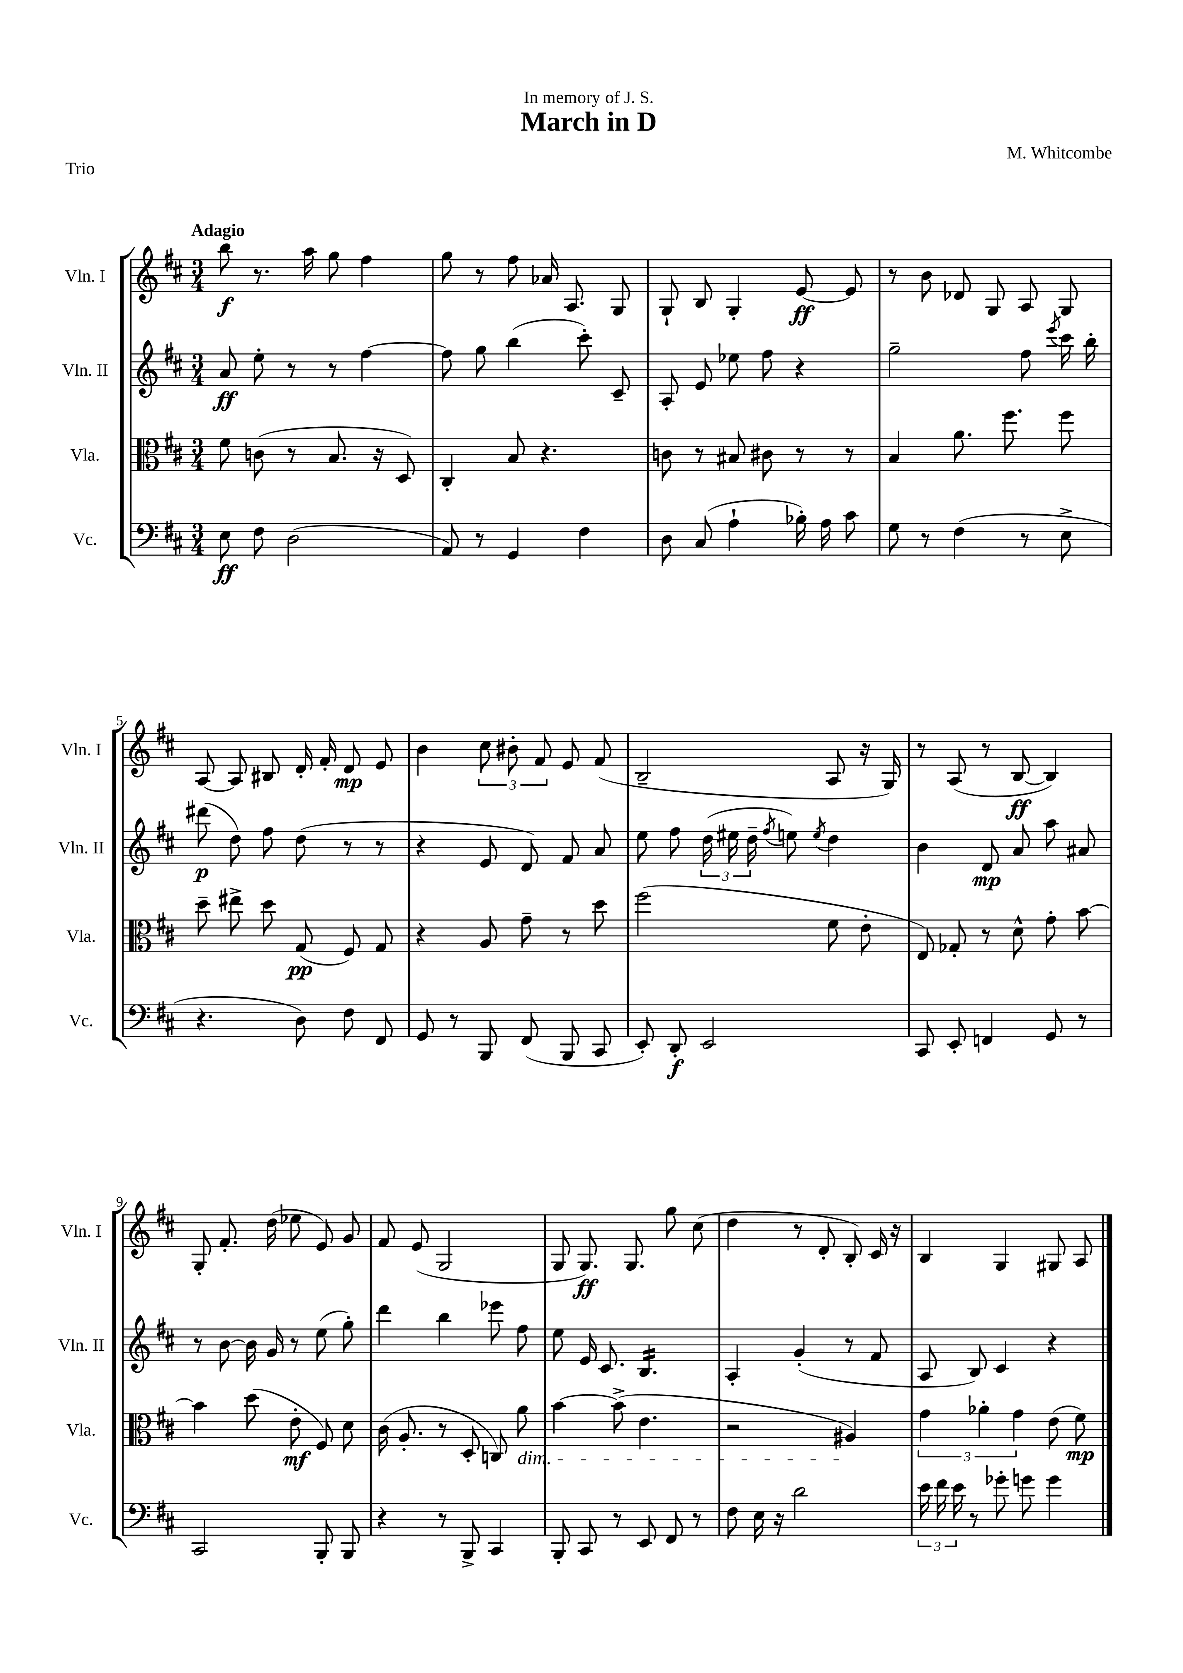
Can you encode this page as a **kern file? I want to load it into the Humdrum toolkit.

**kern	**dynam	**kern	**dynam	**kern	**dynam	**kern	**dynam
*part4	*part4	*part3	*part3	*part2	*part2	*part1	*part1
*staff4	*staff4	*staff3	*staff3	*staff2	*staff2	*staff1	*staff1
*I"Vc.	*	*I"Vla.	*	*I"Vln. II	*	*I"Vln. I	*
*I'Vc.	*	*I'Vla.	*	*I'Vln. II	*	*I'Vln. I	*
*clefF4	*	*clefC3	*	*clefG2	*	*clefG2	*
*k[f#c#]	*	*k[f#c#]	*	*k[f#c#]	*	*k[f#c#]	*
*M3/4	*	*M3/4	*	*M3/4	*	*M3/4	*
=1	=1	=1	=1	=1	=1	=1	=1
!	!	!	!	!	!	!LO:TX:a:B:t=Adagio	!
8E\	ff	8f#\	.	8a/	ff	8bb\	f
8F#\	.	(8cn\	.	8ee'\	.	8.r	.
(2D\	.	8r	.	8r	.	.	.
.	.	.	.	.	.	16aa\	.
.	.	8.B/	.	8r	.	8gg\	.
.	.	.	.	[4ff#\	.	4ff#\	.
.	.	16r	.	.	.	.	.
.	.	8D/)	.	.	.	.	.
=2	=2	=2	=2	=2	=2	=2	=2
8AA/)	.	4C#'/	.	8ff#\]	.	8gg\	.
8r	.	.	.	8gg\	.	8r	.
4GG/	.	8B/	.	(4bb\	.	8ff#\	.
.	.	4.r	.	.	.	16a-X/	.
.	.	.	.	.	.	8.A/	.
4F#\	.	.	.	8ccc#'\)	.	.	.
.	.	.	.	8c#~/	.	8G/	.
=3	=3	=3	=3	=3	=3	=3	=3
8D\	.	8cn\	.	8A'/	.	8G`/	.
(8C#/	.	8r	.	8e/	.	8B/	.
4A`\	.	8B#X/	.	8ee-X\	.	4G'/	.
.	.	8c#X\	.	8ff#\	.	.	.
16B-X'\)	.	8r	.	4r	.	[8e/	ff
16A\	.	.	.	.	.	.	.
8c#\	.	8r	.	.	.	8e/]	.
=4	=4	=4	=4	=4	=4	=4	=4
8G\	.	4B/	.	2gg~\	.	8r	.
8r	.	.	.	.	.	8b\	.
(4F#\	.	8.a\	.	.	.	8d-X/	.
.	.	.	.	.	.	8G/	.
.	.	8.ff#\	.	.	.	.	.
8r	.	.	.	8ff#\	.	8A/	.
.	.	.	.	8qeee/	.	.	.
8E^\	.	8ff#\	.	16ccc#\	.	8G/	.
.	.	.	.	16bb'\	.	.	.
!!LO:LB:g=z
=5	=5	=5	=5	=5	=5	=5	=5
4.r	.	8dd~\	.	(8ddd#X\	p	[8A/	.
.	.	8ee#X^\	.	8dd\)	.	8A/]	.
.	.	8dd\	.	8ff#\	.	8B#X/	.
8D\)	.	(8G/	pp	(8dd\	.	16d'/	.
.	.	.	.	.	.	16f#'/	.
8F#\	.	8F#/)	.	8r	.	8d/	mp
8FF#/	.	8G/	.	8r	.	8e/	.
=6	=6	=6	=6	=6	=6	=6	=6
8GG/	.	4r	.	4r	.	4b\	.
8r	.	.	.	.	.	.	.
8BBB/	.	8A/	.	8e/	.	12cc#\	.
.	.	.	.	.	.	12b#X'\	.
(8FF#/	.	8g~\	.	8d/)	.	.	.
.	.	.	.	.	.	12f#/	.
8BBB/	.	8r	.	8f#/	.	8e/	.
8CC#/	.	8dd\	.	8a/	.	(8f#/	.
=7	=7	=7	=7	=7	=7	=7	=7
8EE'/)	.	(2ff#\	.	8ee\	.	2B~/	.
8DD'/	f	.	.	8ff#\	.	.	.
2EE/	.	.	.	(24dd\	.	.	.
.	.	.	.	24ee#X\	.	.	.
.	.	.	.	24dd~\	.	.	.
.	.	.	.	8qff#/	.	.	.
.	.	.	.	8een\)	.	.	.
.	.	.	.	8qee/	.	.	.
.	.	8f#\	.	4dd\	.	8A/	.
.	.	8e'\	.	.	.	16r	.
.	.	.	.	.	.	16G/)	.
=8	=8	=8	=8	=8	=8	=8	=8
8CC#/	.	8E/)	.	4b\	.	8r	.
8EE'/	.	8G-X'/	.	.	.	(8A/	.
4FFn/	.	8r	.	8d/	mp	8r	.
.	.	8d^^\	.	8a/	.	[8B/	ff
8GG/	.	8g'\	.	8aa\	.	4B/])	.
8r	.	[8b\	.	8a#X/	.	.	.
!!LO:LB:g=z
=9	=9	=9	=9	=9	=9	=9	=9
2CC#/	.	4b\]	.	8r	.	8G'/	.
.	.	.	.	[8b\	.	8.f#'/	.
.	.	(8dd\	.	16b\]	.	.	.
.	.	.	.	16g/	.	(16dd\	.
.	.	8e'\	mf	8r	.	8ee-X\	.
8BBB'/	.	8F#/)	.	(8ee\	.	8e/)	.
8BBB/	.	8d\	.	8gg'\)	.	8g/	.
=10	=10	=10	=10	=10	=10	=10	=10
4r	.	(16c#\	.	4ddd\	.	8f#/	.
.	.	8.A'/	.	.	.	.	.
.	.	.	.	.	.	(8e/	.
8r	.	8r	.	4bb\	.	2G/	.
8BBB^/	.	8D'/	.	.	.	.	.
4CC#/	.	8Cn/)	.	8eee-X\	.	.	.
!	!	!LO:TX:b:i:t=dim.	!	!	!	!	!
.	.	8a\	.	8ff#\	.	.	.
=11	=11	=11	=11	=11	=11	=11	=11
8BBB'/	.	[4b\	.	8ee\	.	8G/	.
8CC#/	.	.	.	16e/	.	8.G/)	ff
.	.	.	.	8.c#/	.	.	.
8r	.	(8b^\]	.	.	.	.	.
.	.	.	.	.	.	8.G/	.
*	*	*	*	*tremolo	*	*	*
8EE/	.	4.e\	.	16B/LL	.	.	.
.	.	.	.	16B/	.	.	.
8FF#/	.	.	.	16B/	.	8gg\	.
.	.	.	.	16B/	.	.	.
8r	.	.	.	16B/	.	(8cc#\	.
.	.	.	.	16B/JJ	.	.	.
*	*	*	*	*Xtremolo	*	*	*
=12	=12	=12	=12	=12	=12	=12	=12
8F#\	.	2r	.	4A'/	.	4dd\	.
16E\	.	.	.	.	.	.	.
16r	.	.	.	.	.	.	.
2d\	.	.	.	(4g'/	.	8r	.
.	.	.	.	.	.	8d'/	.
.	.	4A#X/)	.	8r	.	8B'/)	.
.	.	.	.	8f#/	.	16c#/	.
.	.	.	.	.	.	16r	.
=13	=13	=13	=13	=13	=13	=13	=13
24e\	.	6g\	.	8A/	.	4B/	.
24f#\	.	.	.	.	.	.	.
24e\	.	.	.	.	.	.	.
8r	.	.	.	8B/)	.	.	.
.	.	6a-X'\	.	.	.	.	.
8g-X'\	.	.	.	4c#/	.	4G/	.
.	.	6g\	.	.	.	.	.
8gn\	.	.	.	.	.	.	.
4g\	.	(8e\	.	4r	.	8G#X/	.
.	.	8f#\)	mp	.	.	8A/	.
==	==	==	==	==	==	==	==
*-	*-	*-	*-	*-	*-	*-	*-
